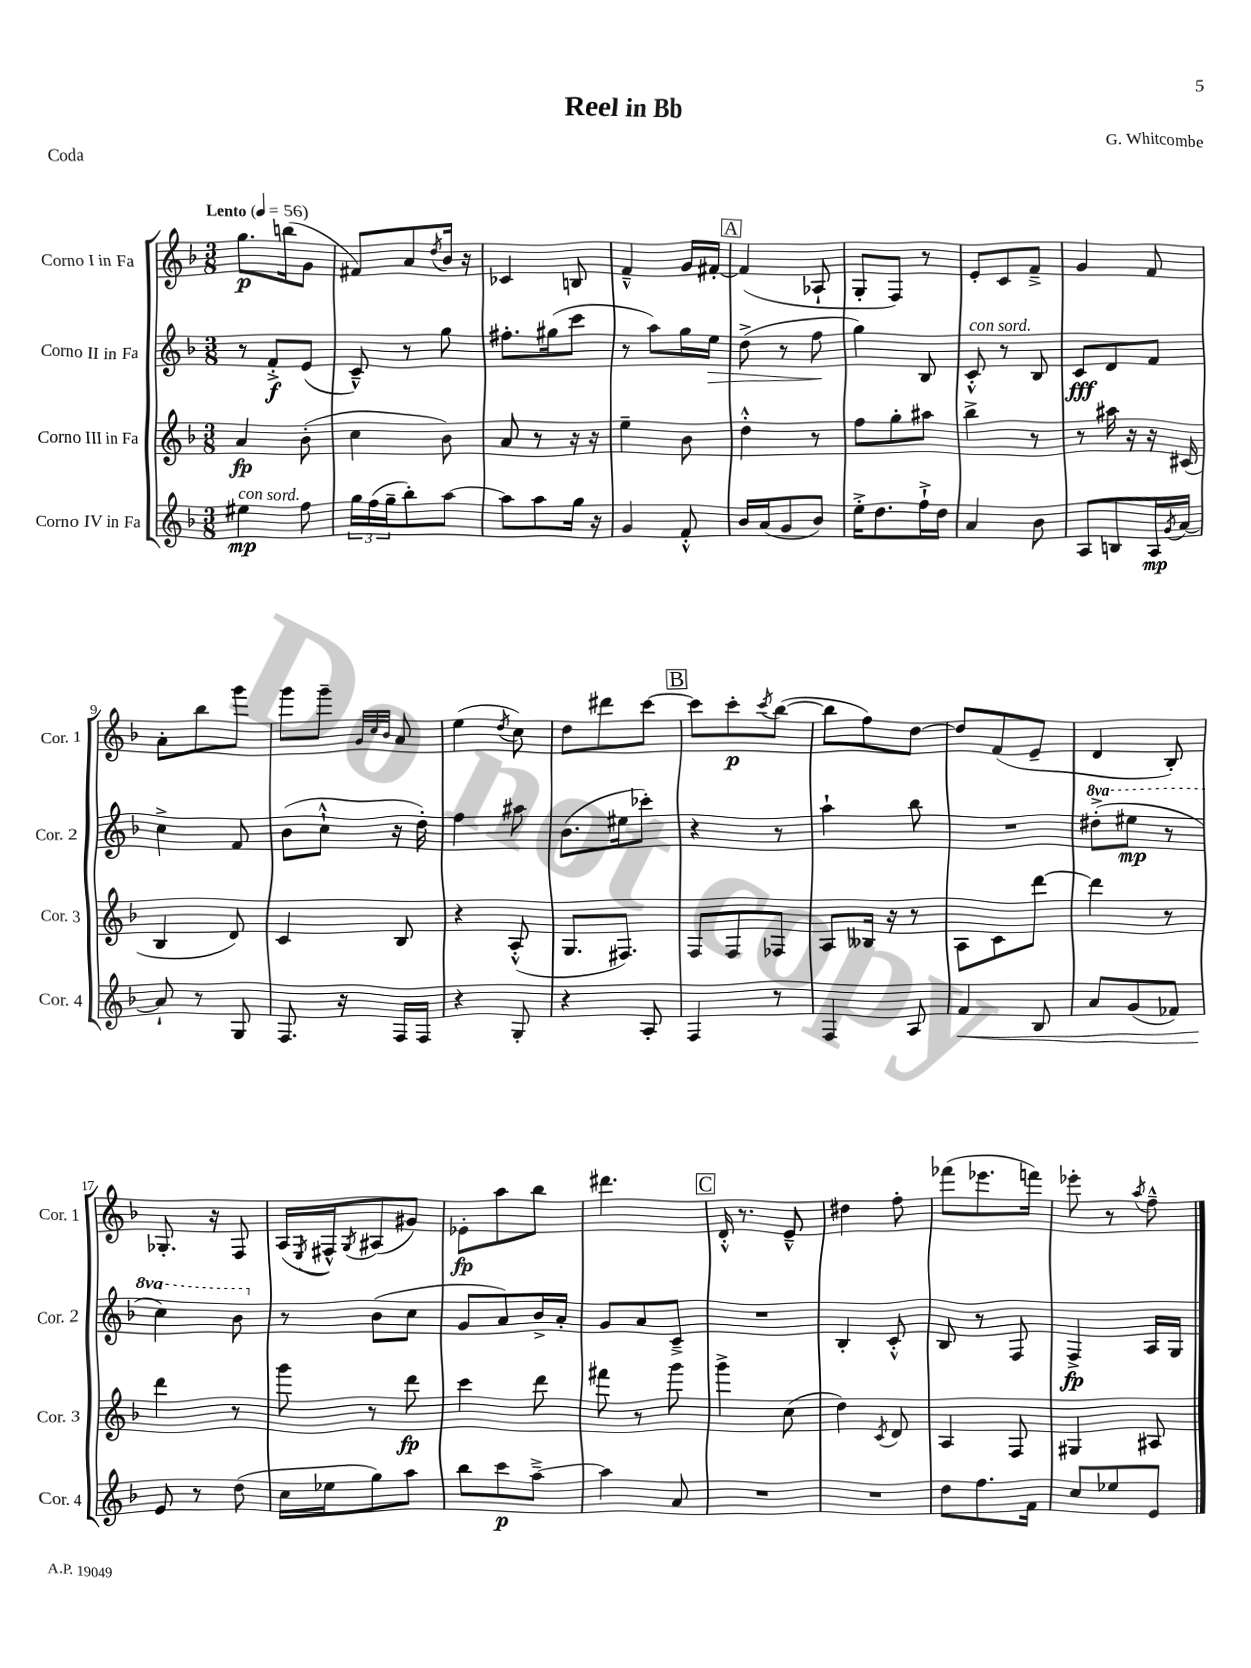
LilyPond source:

\header { title = "Reel in Bb" composer = "G. Whitcombe" piece = "Coda" }
<<
\new StaffGroup <<
\new Staff = "s0" \with { instrumentName = "Corno I in Fa" shortInstrumentName = "Cor. 1" } {
    \clef treble \key f \major \numericTimeSignature \time 3/8 \tempo "Lento" 4 = 56
    g''8.\p b''16( g'8 |
    fis'8) a'8 \acciaccatura { d''8 } bes'16 r16 |
    ces'4 b8 |
    f'4---^ g'16 fis'16~-. |
    \mark \markup { \box "A" } fis'4( aes8-! |
    g8-. f8) r8 |
    e'8-. c'8 f'8---> |
    g'4 f'8 |
    a'8-. bes''8 g'''8 |
    g'''8 g'''8-- \grace { g'32 c''32 bes'32 } a'8 |
    e''4( \acciaccatura { d''8 } c''8) |
    d''8 dis'''8 c'''8~ |
    \mark \markup { \box "B" } c'''8 c'''8-.\p \acciaccatura { c'''8 } bes''8~( |
    bes''8 f''8) d''8~ |
    d''8 f'8( e'8-- |
    d'4 bes8-.) |
    ges8.-. r16 f8 |
    a16( \acciaccatura { e8 } fis16-^) \acciaccatura { g8 } ais8( gis'8) |
    ees'8-.\fp a''8 bes''8 |
    dis'''4. |
    \mark \markup { \box "C" } d'16-.-^ r8. e'8---^ |
    dis''4 f''8-. |
    fes'''8( ees'''8. f'''16) |
    ees'''8-. r8 \acciaccatura { a''8 } f''8---^ \bar "|." |
}
\new Staff = "s1" \with { instrumentName = "Corno II in Fa" shortInstrumentName = "Cor. 2" } {
    \clef treble \key f \major \numericTimeSignature \time 3/8 \set Staff.ottavationMarkups = #ottavation-simple-ordinals
    r8 f'8-.->\f e'8( |
    c'8---^) r8 g''8 |
    fis''8.-. gis''16( c'''8 |
    r8 a''8) g''16 e''16\> |
    \mark \markup { \box "A" } d''8->( r8 f''8\! |
    g''4) bes8 |
    c'8-.-^^\markup { \italic "con sord." } r8 bes8 |
    c'8\fff d'8 f'8 |
    c''4-> f'8 |
    bes'8( c''8-!-^ r16 d''16-.) |
    f''4 ais''8 |
    bes'8.( eis''16 ces'''8-.) |
    \mark \markup { \box "B" } r4 r8 |
    a''4-! bes''8 |
    R4. |
    \ottava #1 dis'''8-.->( eis'''8\mp r8 |
    c'''4) bes''8 \ottava #0 |
    r8 bes'8( c''8 |
    g'8 a'8) bes'16-> a'16-. |
    g'8 a'8 c'8---> |
    \mark \markup { \box "C" } R4. |
    bes4-. c'8-.-^ |
    bes8 r8 f8 |
    f4->\fp a16 g16 \bar "|." |
}
\new Staff = "s2" \with { instrumentName = "Corno III in Fa" shortInstrumentName = "Cor. 3" } {
    \clef treble \key f \major \numericTimeSignature \time 3/8
    a'4\fp bes'8-.( |
    c''4 bes'8) |
    a'8 r8 r16 r16 |
    e''4-- bes'8 |
    \mark \markup { \box "A" } d''4-.-^ r8 |
    f''8 g''8-. ais''8 |
    bes''4-> r8 |
    r8 ais''16 r16 r16 cis'16( |
    bes4 d'8) |
    c'4 bes8 |
    r4 a8-.-^( |
    g8. fis8.) |
    \mark \markup { \box "B" } f8 f8 fes8 |
    a8 beses16 r16 r8 |
    a8 c'8 d'''8~ |
    d'''4 r8 |
    d'''4 r8 |
    g'''8 r8 d'''8\fp |
    c'''4 d'''8 |
    fis'''8 r8 g'''8 |
    \mark \markup { \box "C" } g'''4-> c''8( |
    d''4) \acciaccatura { c'8 } d'8 |
    a4 f8 |
    gis4 ais8 \bar "|." |
}
\new Staff = "s3" \with { instrumentName = "Corno IV in Fa" shortInstrumentName = "Cor. 4" } {
    \clef treble \key f \major \numericTimeSignature \time 3/8
    eis''4\mp^\markup { \italic "con sord." } f''8 |
    \tuplet 3/2 { g''16 f''16( g''16-- } bes''8-.) a''8~ |
    a''8 a''8 g''16 r16 |
    g'4 f'8-.-^ |
    \mark \markup { \box "A" } bes'16 a'16( g'8 bes'8) |
    e''16-.-> d''8. f''16-!-> d''16 |
    a'4 bes'8 |
    a8 b8 a16\mp \acciaccatura { g'8 } a'16~ |
    a'8-! r8 g8 |
    f8. r16 f16 f16 |
    r4 g8-. |
    r4 a8-. |
    \mark \markup { \box "B" } f4 r8 |
    f4 a8 |
    f'4\< bes8 |
    a'8 g'8( fes'8) |
    e'8\! r8 d''8( |
    c''16 ees''16 g''8) a''8 |
    bes''8 c'''8\p a''8~---> |
    a''4 a'8 |
    \mark \markup { \box "C" } R4. |
    R4. |
    d''8 f''8. f'16 |
    c''8 ees''8 e'8 \bar "|." |
}
>>
>>
